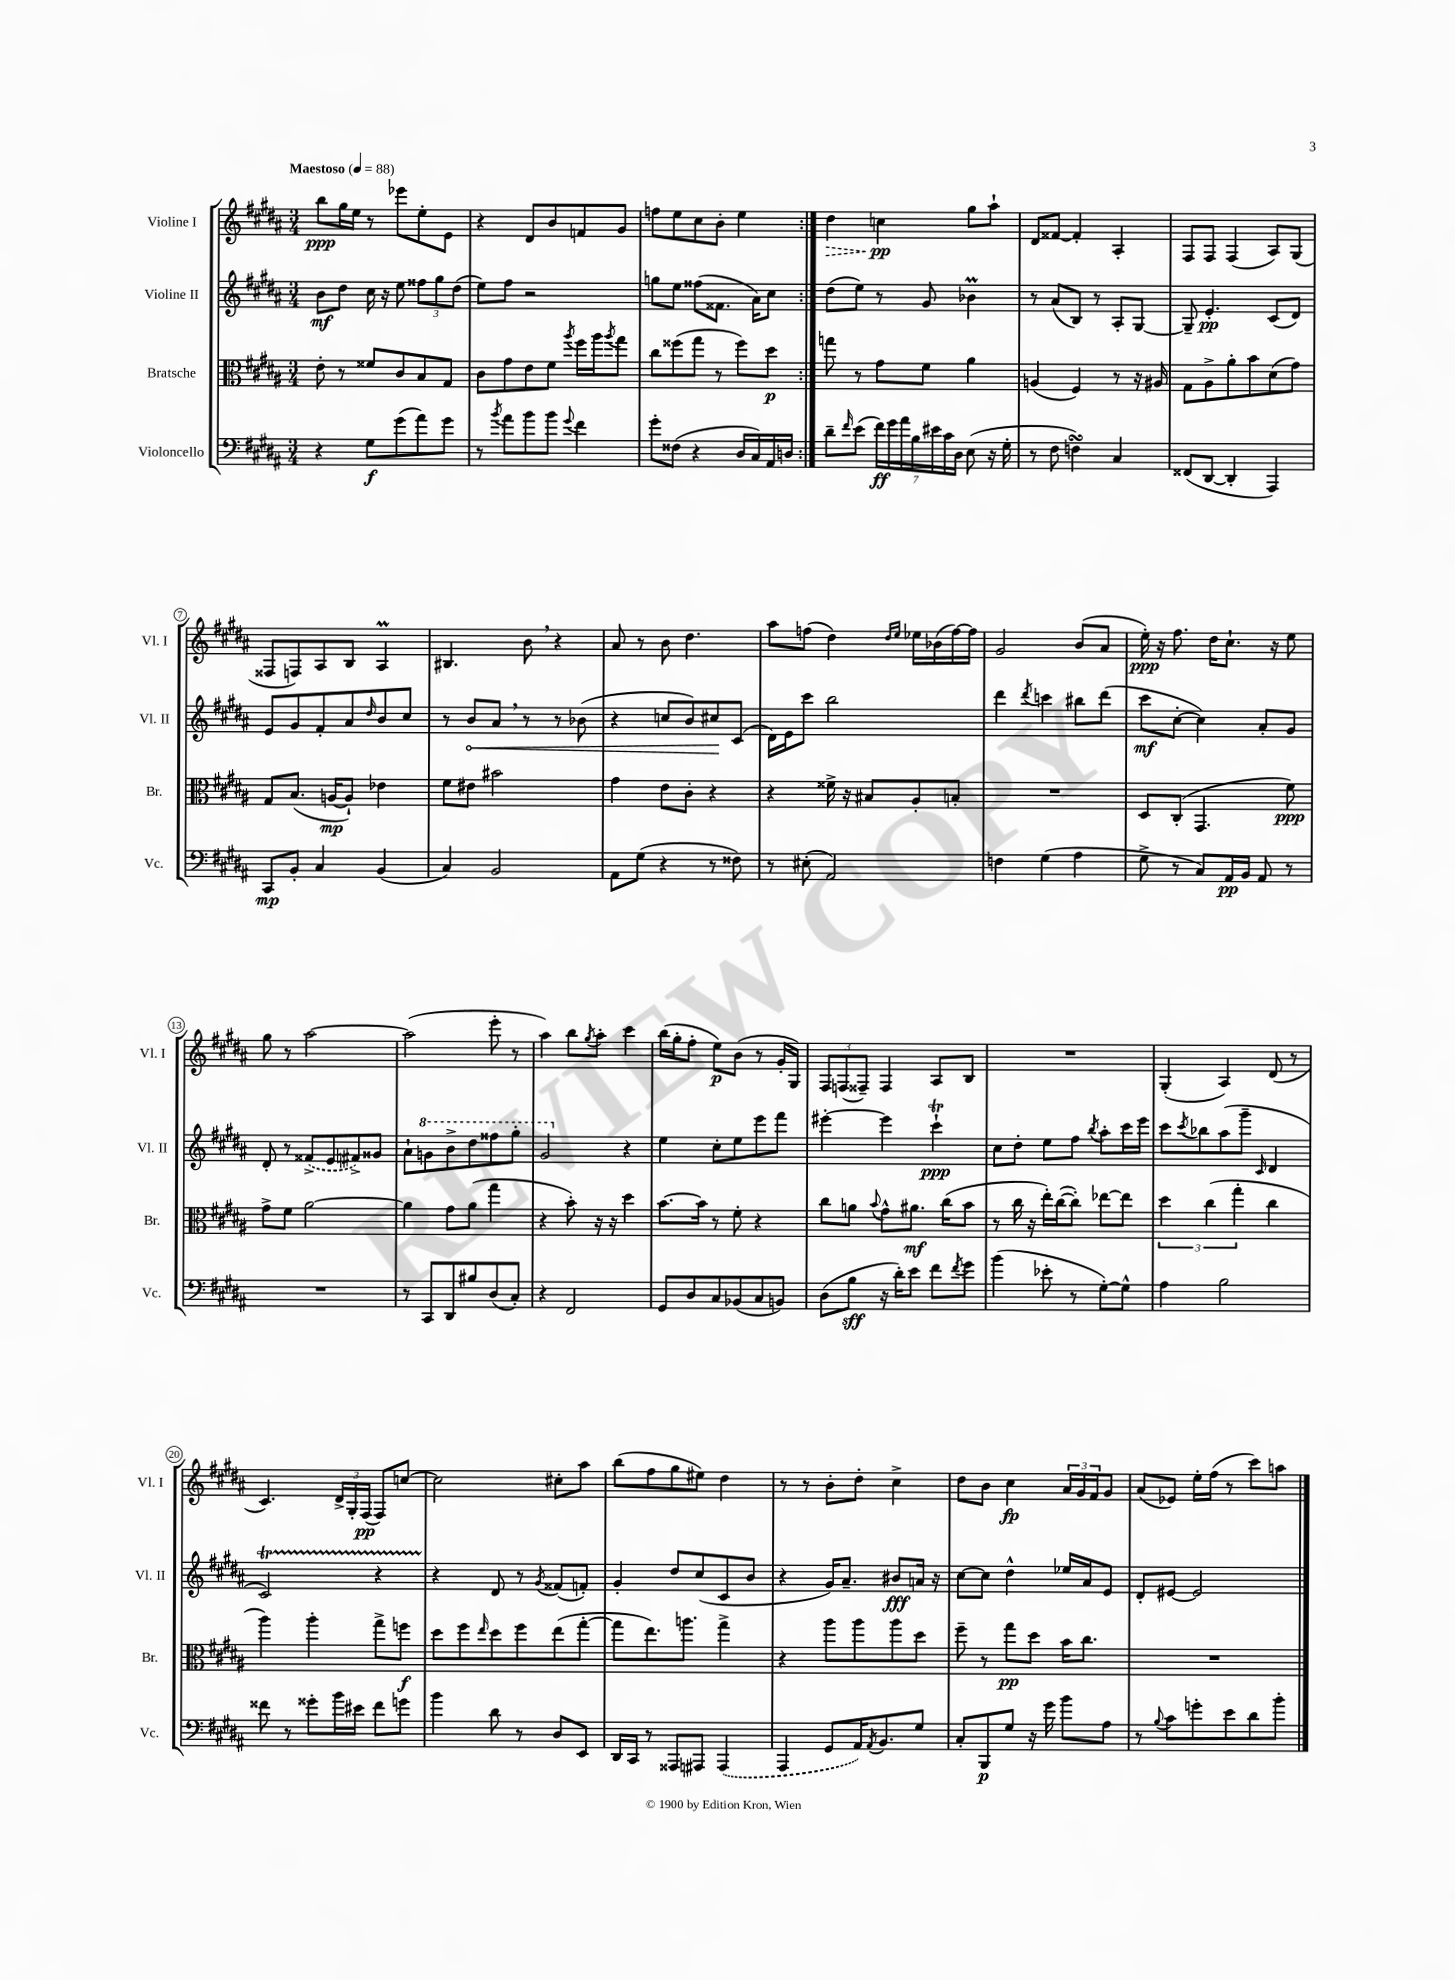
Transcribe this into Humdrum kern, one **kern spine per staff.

**kern	**kern	**kern	**kern
*staff4	*staff3	*staff2	*staff1
*clefF4	*clefC3	*clefG2	*clefG2
*k[f#c#g#d#a#]	*k[f#c#g#d#a#]	*k[f#c#g#d#a#]	*k[f#c#g#d#a#]
*M3/4	*M3/4	*M3/4	*M3/4
*MM88	*MM88	*MM88	*MM88
4r	8e'\	8b\L	8bb\L
.	8r	8dd#\J	16gg#\L
.	.	.	16ee\JJ
8G#\L	8f##/L	16cc#\	8r
.	.	16r	.
(8g#\	8c#/	8ee\	8eee-\L
8a#\)	8B/	12ff##\L	8ee'\
.	.	12gg#\	.
8g#\J	8G#/J	.	8e\J
.	.	(12dd#\J	.
=	=	=	=
8r	8c#\L	8ee\L)	4r
8qb/	.	.	.
8a#\L	8g#\	8ff#\J	.
8b\	8e\	2r	8d#/L
8b\J	8f#\J	.	8b/
8qqg#/	8qaa#/	.	.
4f#\	16ff#\LL	.	8f/
.	16aa#\J	.	.
.	8qaa#/	.	.
.	8gg#\J	.	8g#/J
=	=	=	=
8g#'\L	8cc#\L	8gg\L	8ff\L
(8F##\J	(8ff##\	8ee\J	8ee\
4r	8gg#\J	(8ff##\L	8cc#\
.	8r	8.f##\J	8b'\J
16D#/LL	8ff##\L)	.	4ee\
16C#/)	.	16a#\LK)	.
16AA#/	8dd#\J	8cc#\J	.
16D/JJ	.	.	.
=:|!	=:|!	=:|!	=:|!
8d#~\L	8gg\	(8dd#\L	4dd#\
16qqf#/	.	.	.
(8e\J	8r	8ee\J)	.
28f#\LL)	8g#\L	8r	4cc\
28g#\	.	.	.
28a#\	.	.	.
28B\	.	.	.
.	8f#\J	8g#/	.
28e#\	.	.	.
28c#\	.	.	.
28D#\JJ	.	.	.
(8E\	4a#\	4b-\	8gg#\L
16r	.	.	8aa#`\J
16G#'\	.	.	.
=	=	=	=
8r	(4A/	8r	8d#/L
8F#\	.	(8a#/L	[8f##/J
4F\)	4F#/)	8B/J)	4f##'/]
.	.	8r	.
4C#/	8r	8A#'/L	4A#'/
.	16r	[8G#/J	.
.	16A#/	.	.
=	=	=	=
(8FF##/L	8G#\L	8G#~/]	8F#/L
[8DD#/J	8A#^\	4.e'/	8F#/J
4DD#'/]	8a#'\	.	(4F#/
.	8b\	.	.
4AAA#/)	(8d#\	(8c#/L	8A#/L)
.	8g#\J)	8d#/J)	(8G#/J
=	=	=	=
8CC#/L	8G#/L	8e/L	8F##/L
8BB'/J	(8.B/J	8g#/	8F/)
4C#/	.	8f#'/	8A#/
.	[16A/LK	.	.
.	8A`/]J)	8a#/	8B/J
.	.	16qqdd#/	.
(4BB/	4e-\	8b/	4A#/
.	.	8cc#/J	.
=	=	=	=
4C#/)	8f#\L	8r	4.B#/
.	8e#\J	8b/L	.
2BB/	2b#\	8a#/J	.
.	.	8r	8b\
.	.	8r	4r
.	.	(8b-\	.
=	=	=	=
8AA#\L	4g#\	4r	8a#/
(8G#\J	.	.	8r
4r	8e\L	8cc/L	8b\
.	8c#'\J	8b/)	4.dd#\
8r	4r	8cc#/	.
8F##\)	.	(8c#/J	.
=	=	=	=
8r	4r	16d#\LL)	8aa#\L
.	.	16e\J	.
(8E#'\	.	8ccc#\J	(8ff\J
2AA#/)	16f##^\	2bb\	4dd#\)
.	16r	.	.
.	8B#/L	.	.
.	.	.	16qqdd#/LL
.	.	.	16qqee/JJ
.	8A#'/	.	16ee-\LL
.	.	.	(16b-\
.	8B'/J	.	[16ff\)
.	.	.	16ff\]JJ
=	=	=	=
4F\	2.r	4ddd#\	2g#/
.	.	8qddd#/	.
(4G#\	.	4ccc\	.
4A#\	.	8bb#\L	(8b/L
.	.	(8ddd#\J	8a#/J
=	=	=	=
8G#^\	8D#/L	8ccc#\L	16ee'\)
.	.	.	16r
8r	(8C#'/J	[8cc#'\J	8.ff#\
8C#/L)	4.GG#/	4cc#\])	.
.	.	.	16dd#\LK
16AA#/L	.	.	8.cc#`\J
16BB/JJ	.	.	.
8AA#/	.	8a#'/L	.
.	.	.	16r
8r	8f#\)	8g#/J	8ee\
=	=	=	=
2.r	8g#^\L	8d#'/	8gg#\
.	8f#\J	8r	8r
.	[2a#\	(8f##^/L	[2aa#\
.	.	8e/	.
.	.	8f#^/)	.
.	.	8g##/J	.
=	=	=	=
8r	4a#\]	8a#`\L	(2aa#\]
8CC#/L	.	8gg\	.
8DD#/	8g#\L	8bb^\	.
8B#/	(8a#\J	8ddd#\	.
(8D#/	4gg#\	8fff##\	8eee'\
8C#'/J)	.	8ggg#'\J	8r
=	=	=	=
4r	4r	2gg#/	4aa#\)
2FF#/	8b'\)	.	8bb\L
.	.	.	8qgg#/
.	16r	.	8aa#'\J
.	16r	.	.
.	4dd#\	4r	4ccc#\
=	=	=	=
8GG#/L	[8.b\L	4ee\	(16bb\LL
.	.	.	16gg#'\J
8D#/	.	.	8ff#'\J
.	16b\]Jk	.	.
8C#/	8r	8cc#'\L	8ee\L)
(8BB-/	8f#'\	8ee\	(8b\J
8C#/	4r	8eee\	8r
8BB/J)	.	8fff#\J	16g#'/LL
.	.	.	16G#/JJ)
=	=	=	=
(8D#\L	8cc#\L	[4eee#'\	12F#/L
.	.	.	(12F/
8B\J	8a\J	.	.
.	.	.	12F##~/J)
.	8qqb/	.	.
16r	8g#^^\L	4eee#\]	4F##/
16d#'\LK)	.	.	.
8e\J	8.a#\J	.	.
8f#\L	.	4ccc#`\	8A#/L
.	(16cc#\LK	.	.
8qf#/	.	.	.
8g#\J	8b\J	.	8B/J
=	=	=	=
(4b\	8r	8cc#\L	2.r
.	16cc#\	8dd#'\J	.
.	16r	.	.
8e-'\	16ee'\LL)	8ee\L	.
.	([16cc#\J	.	.
8r	8cc#'\]J)	8ff#\J	.
.	.	8qbb/	.
[8G#'\L)	[8ee-\L	8aa#'\L	.
8G#^^\]J	8ee-\]J	16ccc#\L	.
.	.	16eee\JJ	.
=	=	=	=
4A#\	6dd#\	8ccc#\L	(4G#'/
.	.	8qccc#/	.
.	.	8bb-\	.
.	(6cc#\	.	.
2B\	.	(8aa#\	4A#/)
.	6gg#'\	.	.
.	.	8ggg#~\J	.
.	.	16qqc#/	.
.	4cc#\	4d#/	(8d#/
.	.	.	8r
=	=	=	=
8f##\	4aa#\)	2c#/)	4.c#/)
8r	.	.	.
8g##'\L	4aa#'\	.	.
16b\L	.	.	24d#^/LL
.	.	.	24G#'/
16e#\JJ	.	.	.
.	.	.	(24F#/JJ
8f##\L	8gg#^\L	4r	8F#/L)
8g\J	8ff\J	.	[8cc/J
=	=	=	=
4b\	8dd#\L	4r	2cc\]
.	8ff#\	.	.
.	16qqee/	.	.
8d#\	8dd#\	8d#/	.
8r	8ff#\	8r	.
.	.	8qg#/	.
8D#/L	(8ee\	(8f##/L	8cc#'\L
8EE/J	[8gg#'\J	8f'/J)	8aa#\J
=	=	=	=
16DD#/LL	8gg#\]L	4g#'/	(8bb\L
16CC#/JJ	.	.	.
8r	8.ee\)	.	8ff#\
8AAA##/L	.	8dd#/L	8gg#\
.	8.aa\J	.	.
8AAA#/J	.	(8cc#/	8ee#\J)
(4AAA#/	4gg#^\	8c#/	4dd#\
.	.	8b/J	.
=	=	=	=
4AAA#/	4r	4r	8r
.	.	.	8r
8GG#/L	8aa#\L	16g#/LK)	8b'\L
.	.	8.a#~/J	.
16AA#/K)	8aa#\	.	8dd#'\J
8qAA#/	.	.	.
8.BB/	.	.	.
.	8aa#\	8b#/L	4cc#^\
8G#/J	8dd#\J	16a/Jk	.
.	.	16r	.
=	=	=	=
8C#'/L	8ff#~\	[8cc#\L	8dd#\L
8BBB/	8r	8cc#\]J	8b\J
8G#/J	8gg#\L	4dd#^^\	4cc#\
16r	8dd#\J	.	.
16g#\	.	.	.
8b\L	16b\LK	16ee-/LL	24a#/LL
.	.	.	24g#/
.	8.cc#\J	16a#/J	.
.	.	.	24f#/J
8A#\J	.	8e/J	8g#/J
=	=	=	=
8r	2.r	8d#'/L	(8a#/L
8qqB/	.	.	.
8c#\L	.	[8e#/J	8e-/J)
8g'\	.	2e#/]	16ee'\LL
.	.	.	(16ff#\JJ
8e\	.	.	8r
8d#\	.	.	8ccc#\L)
8b'\J	.	.	8aa\J
==	==	==	==
*-	*-	*-	*-
